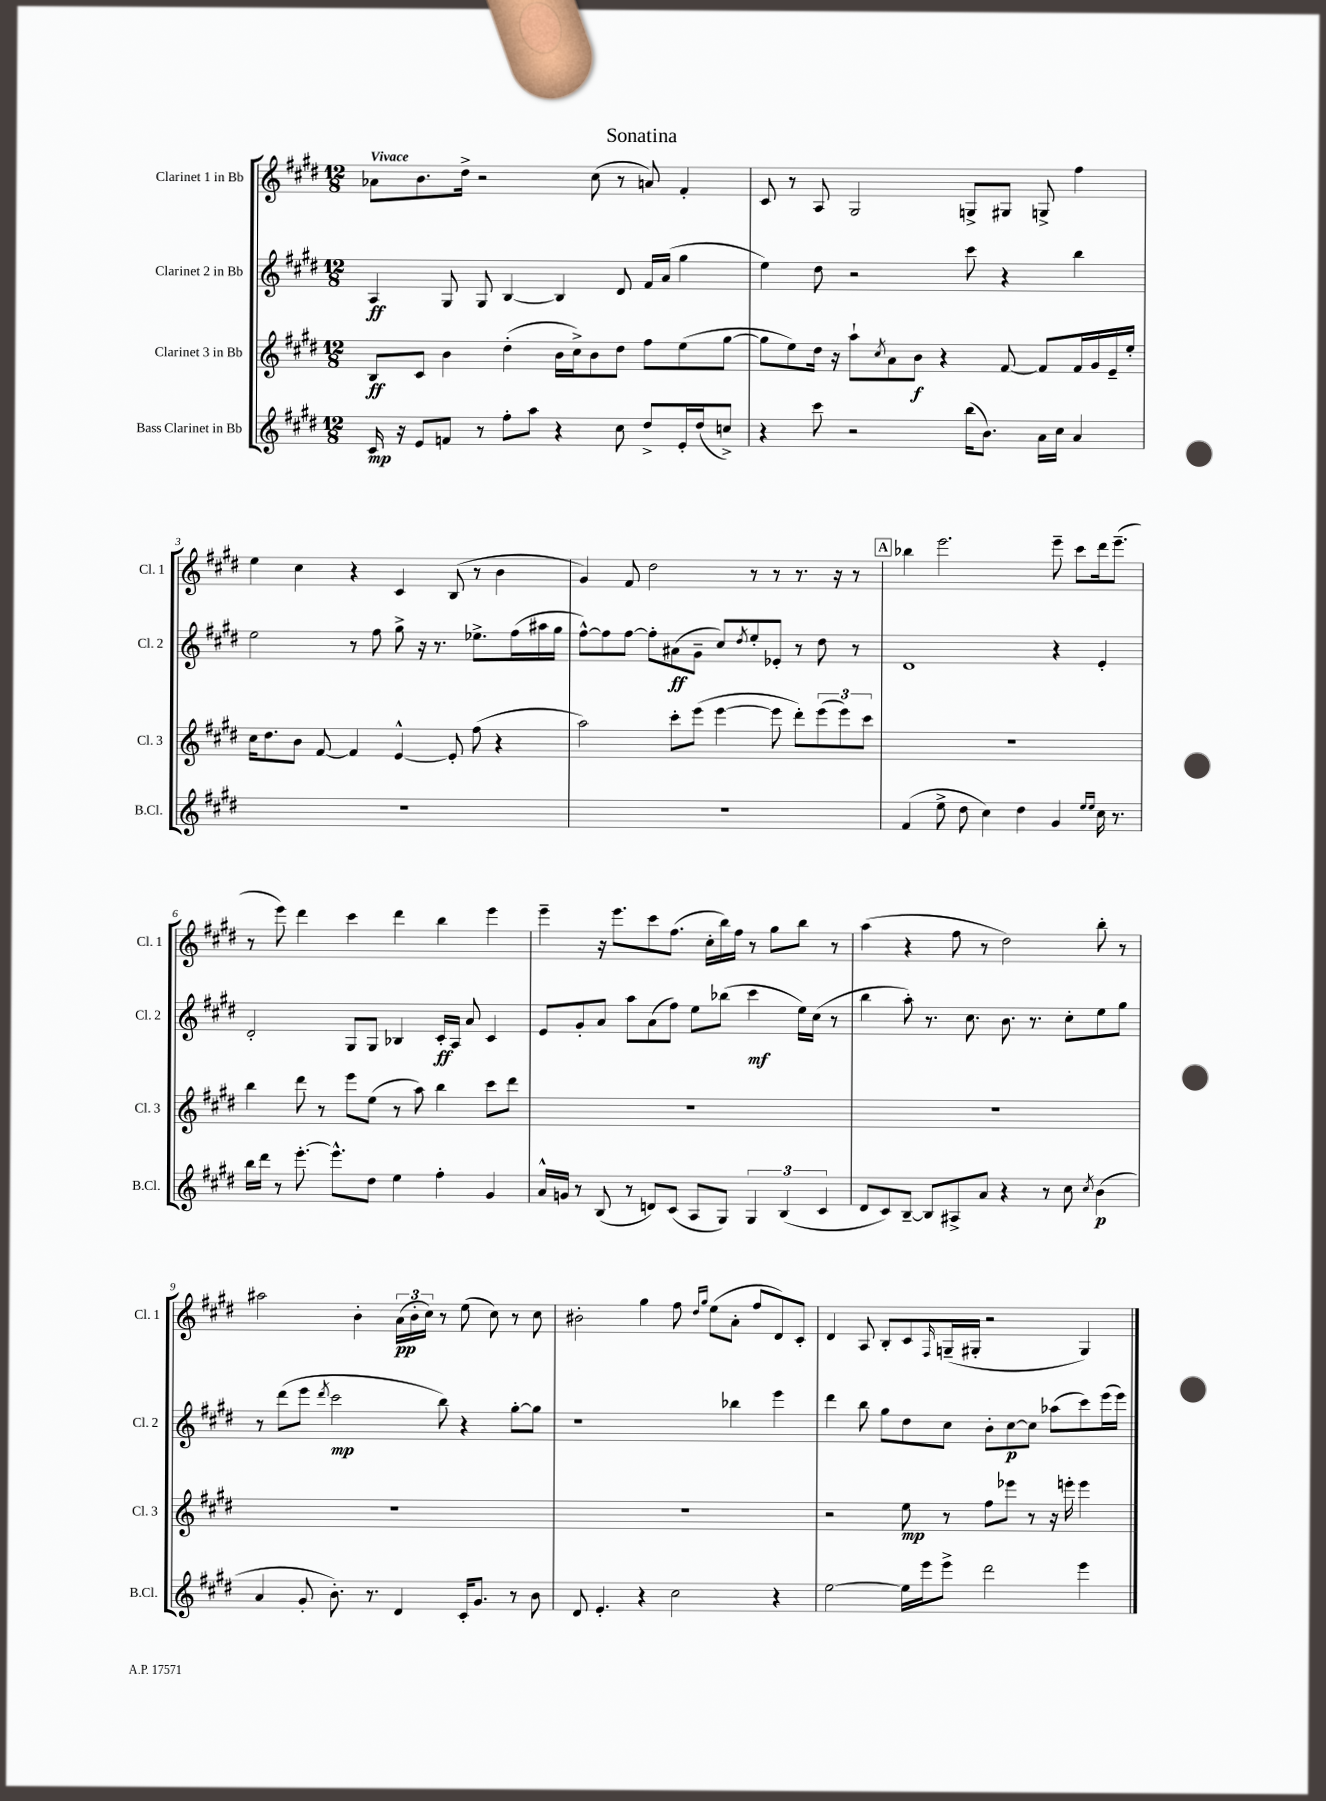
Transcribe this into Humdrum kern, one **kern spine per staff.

**kern	**dynam	**kern	**dynam	**kern	**dynam	**kern	**dynam
*part4	*part4	*part3	*part3	*part2	*part2	*part1	*part1
*staff4	*staff4	*staff3	*staff3	*staff2	*staff2	*staff1	*staff1
*I"Bass Clarinet in Bb	*	*I"Clarinet 3 in Bb	*	*I"Clarinet 2 in Bb	*	*I"Clarinet 1 in Bb	*
*I'B.Cl.	*	*I'Cl. 3	*	*I'Cl. 2	*	*I'Cl. 1	*
*clefG2	*	*clefG2	*	*clefG2	*	*clefG2	*
*k[f#c#g#d#]	*	*k[f#c#g#d#]	*	*k[f#c#g#d#]	*	*k[f#c#g#d#]	*
*M12/8	*	*M12/8	*	*M12/8	*	*M12/8	*
=1	=1	=1	=1	=1	=1	=1	=1
!	!	!	!	!	!	!LO:TX:a:B:t=Vivace	!
16c#/	mp	8B/L	ff	4A/	ff	8a-X\L	.
16r	.	.	.	.	.	.	.
8e/L	.	8c#/J	.	.	.	8.b\	.
8fn/J	.	4b\	.	8G#/	.	.	.
.	.	.	.	.	.	16dd#^\Jk	.
8r	.	.	.	8G#/	.	2r	.
8ff#'\L	.	(4dd#'\	.	[4B/	.	.	.
8aa\J	.	.	.	.	.	.	.
4r	.	16b\LL	.	4B/]	.	.	.
.	.	16cc#^\J)	.	.	.	.	.
.	.	8b\	.	.	.	(8cc#\	.
8cc#\	.	8dd#\J	.	8d#/	.	8r	.
8dd#^/L	.	8ff#\L	.	16f#/LL	.	8an/)	.
.	.	.	.	(16a/JJ	.	.	.
16e'/L	.	(8ee\	.	4gg#\	.	4f#'/	.
(16dd#/J	.	.	.	.	.	.	.
8ccn^/J)	.	[8gg#\J	.	.	.	.	.
=2	=2	=2	=2	=2	=2	=2	=2
4r	.	8gg#\L]	.	4ee\)	.	8c#/	.
.	.	8ee\)	.	.	.	8r	.
8ccc#\	.	16dd#\Jk	.	8dd#\	.	8A/	.
.	.	16r	.	.	.	.	.
2r	.	8aa`\L	.	2r	.	2G#/	.
.	.	8qcc#/	.	.	.	.	.
.	.	8a\	.	.	.	.	.
.	.	8b\J	f	.	.	.	.
.	.	4r	.	.	.	.	.
(16bb\KL	.	.	.	8ccc#\	.	8Gn^/L	.
8.b\J)	.	.	.	.	.	.	.
.	.	[8f#/	.	4r	.	8G#X/J	.
16a\LL	.	8f#/L]	.	.	.	8Gn^/	.
16cc#\JJ	.	.	.	.	.	.	.
4a/	.	16f#/L	.	4bb\	.	4ff#\	.
.	.	16g#/	.	.	.	.	.
.	.	16e~/	.	.	.	.	.
.	.	16ee'/JJ	.	.	.	.	.
!!LO:LB:g=z
=3	=3	=3	=3	=3	=3	=3	=3
1.r	.	16cc#\KL	.	2ee\	.	4ee\	.
.	.	8.dd#\	.	.	.	.	.
.	.	8b\J	.	.	.	4cc#\	.
.	.	[8f#/	.	.	.	.	.
.	.	4f#/]	.	8r	.	4r	.
.	.	.	.	8ff#\	.	.	.
.	.	[4e^^/	.	8gg#^\	.	4c#/	.
.	.	.	.	16r	.	.	.
.	.	.	.	8.r	.	.	.
.	.	8e'/]	.	.	.	(8B/	.
.	.	(8ff#\	.	8.ee-X^\L	.	8r	.
.	.	4r	.	.	.	4b\	.
.	.	.	.	(16ff#\L	.	.	.
.	.	.	.	16aa#X\	.	.	.
.	.	.	.	16gg#\JJ	.	.	.
=4	=4	=4	=4	=4	=4	=4	=4
1.r	.	2aa\)	.	[8ff#^^\L)	.	4g#/)	.
.	.	.	.	8ff#\]	.	.	.
.	.	.	.	[8ff#\J	.	8f#/	.
.	.	.	.	8ff#'\L]	.	2dd#\	.
.	.	8ccc#'\L	.	(8a#X\	ff	.	.
.	.	(8eee\J	.	8g#~\J	.	.	.
.	.	[4eee\	.	8cc#/L)	.	.	.
.	.	.	.	8qdd#/	.	.	.
.	.	.	.	8ee'/	.	8r	.
.	.	8eee\]	.	8e-X'/J	.	8r	.
.	.	8ddd#'\L)	.	8r	.	8.r	.
.	.	(12eee\	.	8dd#\	.	.	.
.	.	.	.	.	.	16r	.
.	.	12eee\)	.	.	.	.	.
.	.	.	.	8r	.	8r	.
.	.	12ccc#\J	.	.	.	.	.
!!LO:REH:place=s1:t=A
=5	=5	=5	=5	=5	=5	=5	=5
(4f#/	.	1.r	.	1d#	.	4bb-X\	.
8ee^\	.	.	.	.	.	2.eee\	.
8dd#\	.	.	.	.	.	.	.
4cc#\)	.	.	.	.	.	.	.
4dd#\	.	.	.	.	.	.	.
4g#/	.	.	.	4r	.	8eee~\	.
.	.	.	.	.	.	8ccc#\L	.
16qqee/LL	.	.	.	.	.	.	.
16qqee/JJ	.	.	.	.	.	.	.
16cc#\	.	.	.	4e'/	.	16ddd#\k	.
8.r	.	.	.	.	.	(8.eee~\J	.
!!LO:LB:g=z
=6	=6	=6	=6	=6	=6	=6	=6
16bb\LL	.	4bb\	.	2d#'/	.	8r	.
16ddd#\JJ	.	.	.	.	.	.	.
8r	.	.	.	.	.	8eee\)	.
[8.eee'\	.	8ddd#\	.	.	.	4ddd#\	.
.	.	8r	.	.	.	.	.
8.eee^^\L]	.	.	.	.	.	.	.
.	.	8eee\L	.	8G#/L	.	4ccc#\	.
8dd#\J	.	(8ee\J	.	8G#/J	.	.	.
4ee\	.	8r	.	4B-X/	.	4ddd#\	.
.	.	8aa\)	.	.	.	.	.
4ff#'\	.	4bb\	.	16c#'/LL	ff	4bb\	.
.	.	.	.	16A/JJ	.	.	.
.	.	.	.	8a/	.	.	.
4g#/	.	8ccc#\L	.	4c#/	.	4eee\	.
.	.	8ddd#\J	.	.	.	.	.
=7	=7	=7	=7	=7	=7	=7	=7
16a^^/LL	.	1.r	.	8e/L	.	4eee~\	.
16gn/JJ	.	.	.	.	.	.	.
8r	.	.	.	8g#'/	.	.	.
(8B/	.	.	.	8a/J	.	16r	.
.	.	.	.	.	.	8.eee\L	.
8r	.	.	.	8aa\L	.	.	.
8dn/L)	.	.	.	(8a\	.	8ccc#\	.
(8c#/J	.	.	.	8ff#\J)	.	(8.ff#\J	.
8A/L	.	.	.	8ee\L	.	.	.
.	.	.	.	.	.	16cc#'\LL	.
8G#/J)	.	.	.	(8bb-X\J	.	16bb\)	.
.	.	.	.	.	.	16ff#\JJ	.
6G#/	.	.	.	4ccc#\	mf	8r	.
.	.	.	.	.	.	8gg#\L	.
(6B/	.	.	.	.	.	.	.
.	.	.	.	16ee\LL)	.	8bb\J	.
.	.	.	.	(16cc#\JJ	.	.	.
6c#/	.	.	.	.	.	.	.
.	.	.	.	8r	.	8r	.
=8	=8	=8	=8	=8	=8	=8	=8
8d#/L	.	1.r	.	4bb\	.	(4aa\	.
8c#/)	.	.	.	.	.	.	.
[8B~/J	.	.	.	8aa'\)	.	4r	.
8B/L]	.	.	.	8.r	.	.	.
8A#X^/	.	.	.	.	.	8ff#\	.
.	.	.	.	8.cc#\	.	.	.
8a/J	.	.	.	.	.	8r	.
4r	.	.	.	8.b\	.	2dd#\)	.
.	.	.	.	8.r	.	.	.
8r	.	.	.	.	.	.	.
8cc#\	.	.	.	8cc#'\L	.	.	.
8qcc#/	.	.	.	.	.	.	.
(4b\	p	.	.	8ee\	.	8bb'\	.
.	.	.	.	8gg#\J	.	8r	.
!!LO:LB:g=z
=9	=9	=9	=9	=9	=9	=9	=9
4a/	.	1.r	.	8r	.	2aa#X\	.
.	.	.	.	(8ddd#\L	.	.	.
8g#'/	.	.	.	8eee\J	.	.	.
.	.	.	.	8qddd#/	.	.	.
8.b'\)	.	.	.	2ccc#\	mp	.	.
.	.	.	.	.	.	4b'\	.
8.r	.	.	.	.	.	.	.
4d#/	.	.	.	.	.	(24a\LL	pp
.	.	.	.	.	.	24b'\	.
.	.	.	.	.	.	24cc#\JJ)	.
.	.	.	.	8bb\)	.	8r	.
16c#'/KL	.	.	.	4r	.	(8ee\	.
8.g#/J	.	.	.	.	.	.	.
.	.	.	.	.	.	8cc#\)	.
8r	.	.	.	[8gg#'\L	.	8r	.
8b\	.	.	.	8gg#\J]	.	8cc#\	.
=10	=10	=10	=10	=10	=10	=10	=10
8d#/	.	1.r	.	1r	.	2b#X'\	.
4.e'/	.	.	.	.	.	.	.
4r	.	.	.	.	.	4gg#\	.
2cc#\	.	.	.	.	.	8ff#\	.
.	.	.	.	.	.	16qqdd#/LL	.
.	.	.	.	.	.	16qqgg#/JJ	.
.	.	.	.	.	.	(8ee\L	.
.	.	.	.	4bb-X\	.	8a'\J	.
.	.	.	.	.	.	8ff#/L	.
4r	.	.	.	4eee\	.	8d#/)	.
.	.	.	.	.	.	8c#'/J	.
=11	=11	=11	=11	=11	=11	=11	=11
[2ee\	.	2r	.	4ddd#\	.	4d#/	.
.	.	.	.	8bb\	.	8A/	.
.	.	.	.	8gg#\L	.	8B'/L	.
16ee\LL]	.	8ee\	mp	8dd#\	.	8c#/	.
16eee\J	.	.	.	.	.	.	.
.	.	.	.	.	.	16qqF#/	.
8eee^\J	.	8r	.	8cc#\J	.	(16Gn~/L	.
.	.	.	.	.	.	16G#X'/JJ	.
2ddd#\	.	8ff#\L	.	8b'\L	.	2r	.
.	.	8eee-X\J	.	[8cc#\	p	.	.
.	.	8r	.	8cc#\J]	.	.	.
.	.	16r	.	(8aa-X\L	.	.	.
.	.	16eeen'\	.	.	.	.	.
4eee\	.	4eee\	.	8ccc#\)	.	4G#/)	.
.	.	.	.	(16eee\L	.	.	.
.	.	.	.	16eee\JJ)	.	.	.
==	==	==	==	==	==	==	==
*-	*-	*-	*-	*-	*-	*-	*-
